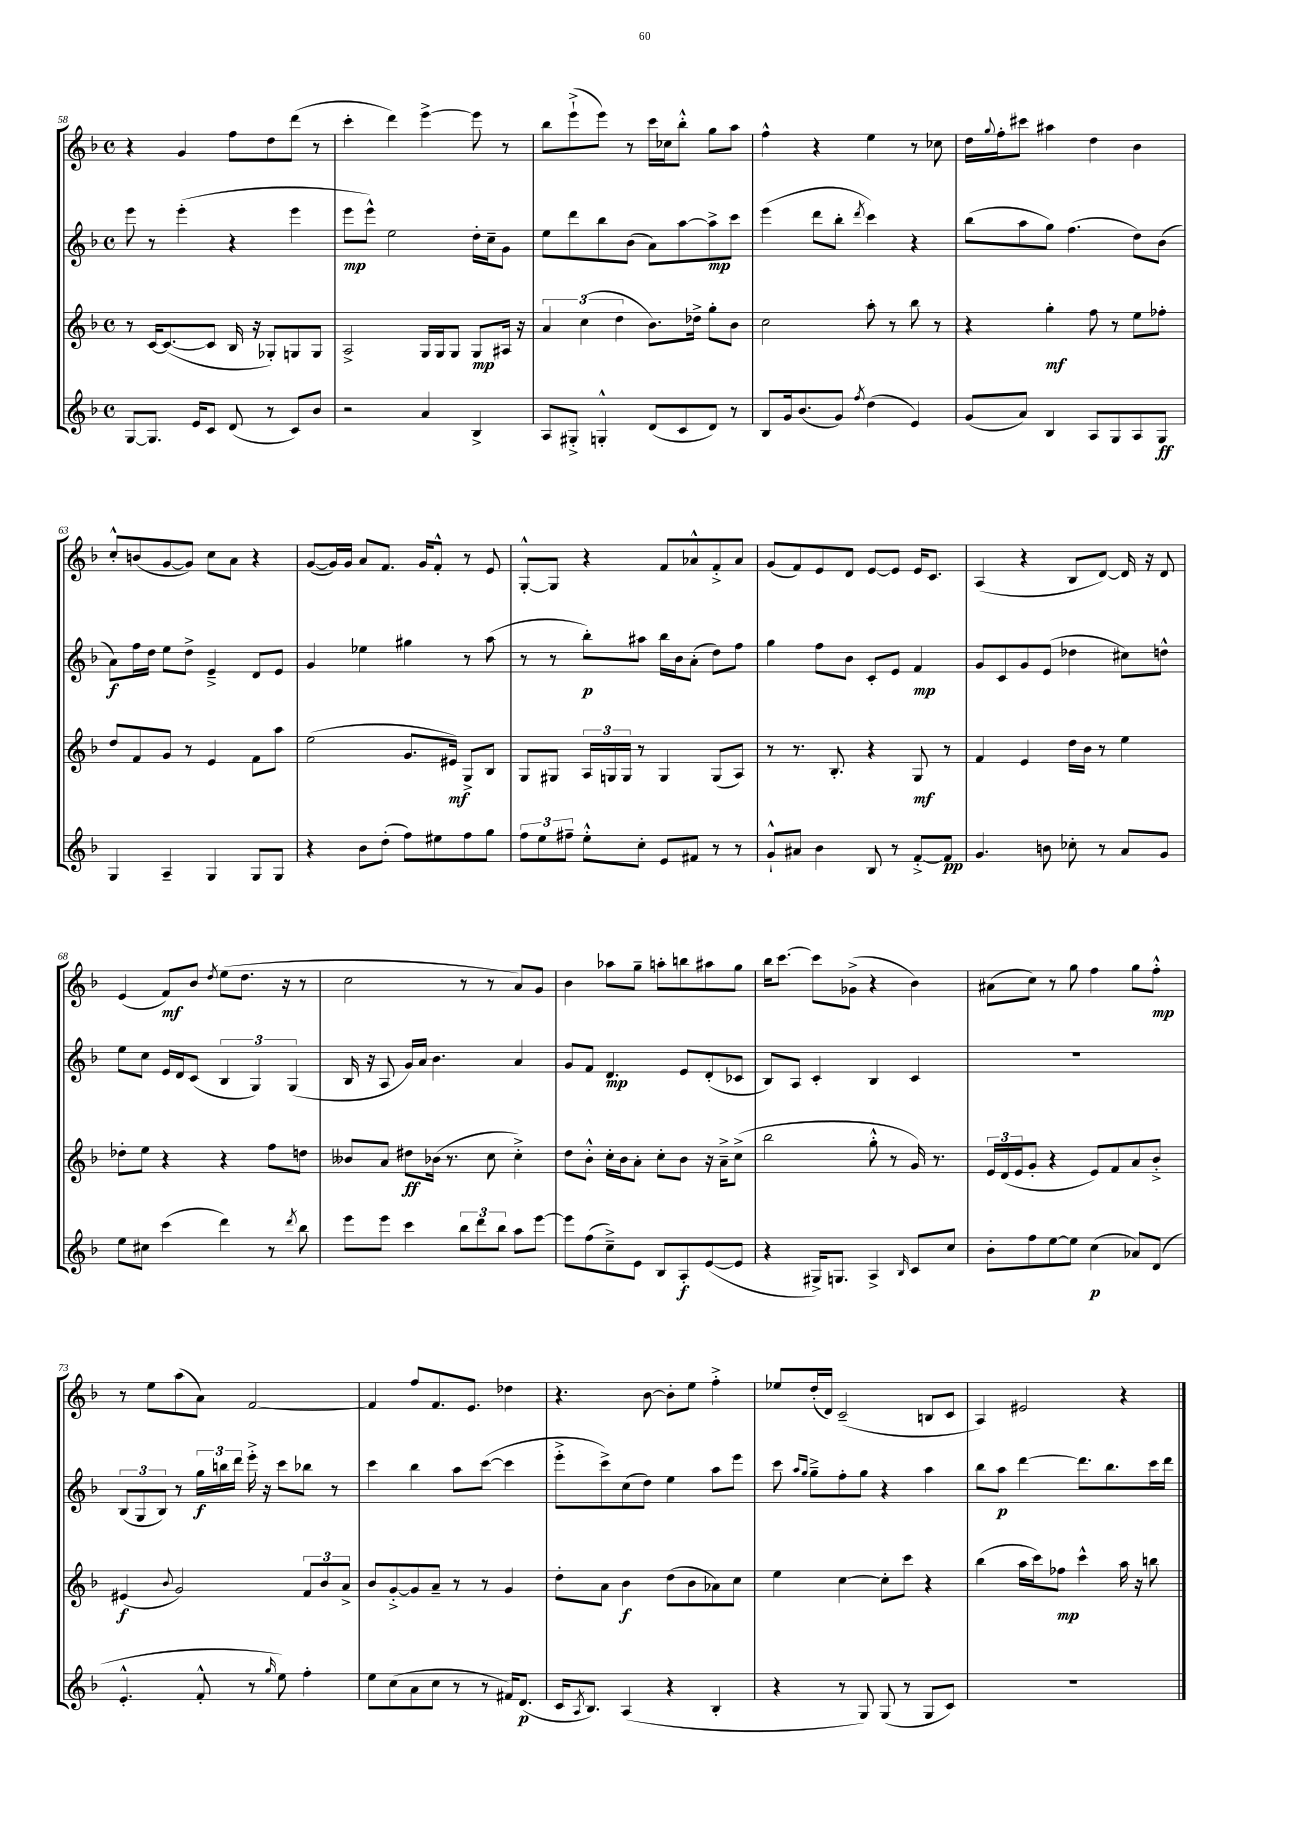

**kern	**kern	**kern	**kern
*staff4	*staff3	*staff2	*staff1
*clefG2	*clefG2	*clefG2	*clefG2
*k[b-]	*k[b-]	*k[b-]	*k[b-]
*M4/4	*M4/4	*M4/4	*M4/4
*met(c)	*met(c)	*met(c)	*met(c)
[8G	8r	8eee	4r
8.G]	[16c	8r	.
.	(8.c_	.	.
.	.	(4eee'	4g
16e	.	.	.
8c	8c]	.	.
(8d	16B-	4r	8ff
.	16r	.	.
8r	8G-')	.	8dd
8c)	8G	4eee	(8ddd
8b-	8G	.	8r
=	=	=	=
2r	2A^	8eee	4ccc'
.	.	8eee^^)	.
.	.	2ee	4ddd)
4a	16G	.	[4eee^
.	16G	.	.
.	8G	.	.
4B-^	8G	16dd'	8eee]
.	.	16cc~	.
.	16A#	8g	8r
.	16r	.	.
=	=	=	=
8A	6a	8ee	8bb-
8G#'^	.	8ddd	(8eee`^
.	(6cc	.	.
4G'^^	.	8bb-	8eee)
.	6dd	.	.
.	.	(8b-	8r
(8d	8.b-)	8a)	16ccc
.	.	.	16cc-
8c	.	[8aa	8bb-'^^
.	16dd-^	.	.
8d)	8gg'	8aa^]	8gg
8r	8b-	8ccc	8aa
=	=	=	=
8B-	2cc	(4eee	4ff^^
16g	.	.	.
(8.b-	.	.	.
.	.	8ddd	4r
8g)	.	8bb-'	.
8qff	.	8qddd	.
(4dd	8aa'	4ccc)	4ee
.	8r	.	.
4e)	8bb-	4r	8r
.	8r	.	8cc-
=	=	=	=
(8g	4r	(8bb-	16dd
.	.	.	8qqgg
.	.	.	16ff'
8a)	.	8aa	8ccc#
4B-	4gg'	8gg)	4aa#
.	.	(4.ff	.
8A	8ff	.	4dd
8G	8r	.	.
8A	8ee	8dd)	4b-
8G	8ff-'	(8b-	.
=	=	=	=
4G	8dd	8a)	8cc'^^
.	8f	16ff	(8b
.	.	16dd	.
4A~	8g	8ee	[8g
.	8r	8dd^	8g])
4G	4e	4e~^	8cc
.	.	.	8a
8G	8f	8d	4r
8G	8aa	8e	.
=	=	=	=
4r	(2ee	4g	([8g
.	.	.	16g])
.	.	.	16g
8b-	.	4ee-	8a
(8dd'	.	.	8.f
8ff)	8.g	4gg#	.
.	.	.	16g
8ee#	.	.	8f'^^
.	16e#)	.	.
8ff	8G^	8r	8r
8gg	8B-	(8aa	8e
=	=	=	=
12ff	8G	8r	[8G'^^
12ee	.	.	.
.	8G#	8r	8G]
12ff#~	.	.	.
8ee'^^	24A	8bb-')	4r
.	24G	.	.
.	24G	.	.
8cc'	8r	8aa#	.
8e	4G	16bb-	8f
.	.	16b-	.
8f#	.	(8a'	8a-^^
8r	(8G	8dd)	8f'^
8r	8A)	8ff	8a-
=	=	=	=
8g`^^	8r	4gg	(8g
8a#	8.r	.	8f)
4b-	.	8ff	8e
.	8.B-'	.	.
.	.	8b-	8d
8B-	4r	8c'	[8e
8r	.	8e	8e]
[8f'^	8G	4f	16e
.	.	.	8.c
8f]	8r	.	.
=	=	=	=
4.g	4f	8g	(4A
.	.	8c	.
.	4e	8g	4r
8b	.	(8e	.
8cc-'	16dd	4dd-	8B-
.	16b-	.	.
8r	8r	.	[8d)
8a	4ee	8cc#)	16d]
.	.	.	16r
8g	.	8dd^^	8d
=	=	=	=
8ee	8dd-'	8ee	(4e
8cc#	8ee	8cc	.
(4ccc	4r	16e	8f)
.	.	16d	.
.	.	(8c	8b-
.	.	.	8qdd
4ddd)	4r	6B-	(8ee
.	.	.	8.dd
.	.	6G)	.
8r	8ff	.	.
.	.	.	16r
.	.	(6G	.
8qddd	.	.	.
8bb-	8dd	.	8r
=	=	=	=
8eee	8b--	16B-	2cc
.	.	16r	.
8eee	8a	8A	.
4ccc	8dd#	16g)	.
.	.	16a	.
.	(16b-	4.b-	.
.	8.r	.	.
12bb-	.	.	8r
12ddd	.	.	.
.	8cc	.	8r
12bb-	.	.	.
8aa	4cc'^)	4a	8a)
[8eee	.	.	8g
=	=	=	=
8eee]	8dd	8g	4b-
(8ff	8b-'^^	8f	.
8cc~^)	16cc'	4.d	8aa-
.	16b-	.	.
8e	8a'	.	8gg~
8B-	8cc'	.	8aa'
8A'	8b-	8e	8bb
([8e	16r	(8d'	8aa#
.	16a~^	.	.
8e]	(8cc^	8c-	8gg
=	=	=	=
4r	2bb-	8B-)	16bb-
.	.	.	[8.ccc
.	.	8A	.
16G#^)	.	4c'	8ccc]
8.G	.	.	.
.	.	.	(8g-^
4A^	8gg'^^	4B-	4r
.	8r	.	.
16qqB-	.	.	.
8c	16g)	4c	4b-)
.	8.r	.	.
8cc	.	.	.
=	=	=	=
8b-'	24e	1r	(8a#
.	(24d	.	.
.	24e	.	.
8ff	8g'	.	8cc)
[8ee	4r	.	8r
8ee]	.	.	8gg
(4cc	8e)	.	4ff
.	8f	.	.
8a-)	8a	.	8gg
(8d	8b-'^	.	8ff'^^
=	=	=	=
4.e'^^	(4e#	(12B-	8r
.	.	12G	.
.	.	.	8ee
.	.	12B-)	.
.	8qqb-	.	.
.	2g)	8r	(8aa
8f'^^	.	24gg	8a)
.	.	24bb	.
.	.	24ddd	.
8r	.	16eee'^	[2f
.	.	16r	.
16qqgg	.	.	.
8ee)	.	8ccc	.
4ff'	12f	8bb-	.
.	12b-	.	.
.	.	8r	.
.	12a^	.	.
=	=	=	=
8ee	8b-	4ccc	4f]
(8cc	[8g'^	.	.
8a	8g]	4bb-	8ff
8cc	8a~	.	8.f
8r	8r	8aa	.
.	.	.	8.e
8r	8r	([8ccc	.
16f#)	4g	4ccc]	4dd-
(8.d	.	.	.
=	=	=	=
16c	8dd'	8eee'^	4.r
8qA	.	.	.
8.B-)	.	.	.
.	8a	8ccc^)	.
(4A	4b-	(8cc	.
.	.	8dd)	[8b-
4r	(8dd	4ee	8b-']
.	8b-	.	8ee
4B-'	8a-)	8aa	4ff'^
.	8cc	8eee	.
=	=	=	=
4r	4ee	8ccc	8ee-
.	.	16qqaa	.
.	.	16qqgg	.
.	.	8gg~^	(16dd'
.	.	.	16d)
8r	[4cc	8ff'	(2c~
8G)	.	8gg	.
(8G	8cc']	4r	.
8r	8ccc	.	.
8G	4r	4aa	8B
8c)	.	.	8c
=	=	=	=
1r	(4bb-	8bb-	4A)
.	.	8aa	.
.	16aa	[4ddd	2e#
.	16ccc)	.	.
.	8ff-	.	.
.	4ccc^^	8.ddd]	.
.	.	8.bb-	.
.	16aa	.	4r
.	16r	.	.
.	8bb	16ccc	.
.	.	16ddd	.
==	==	==	==
*-	*-	*-	*-
